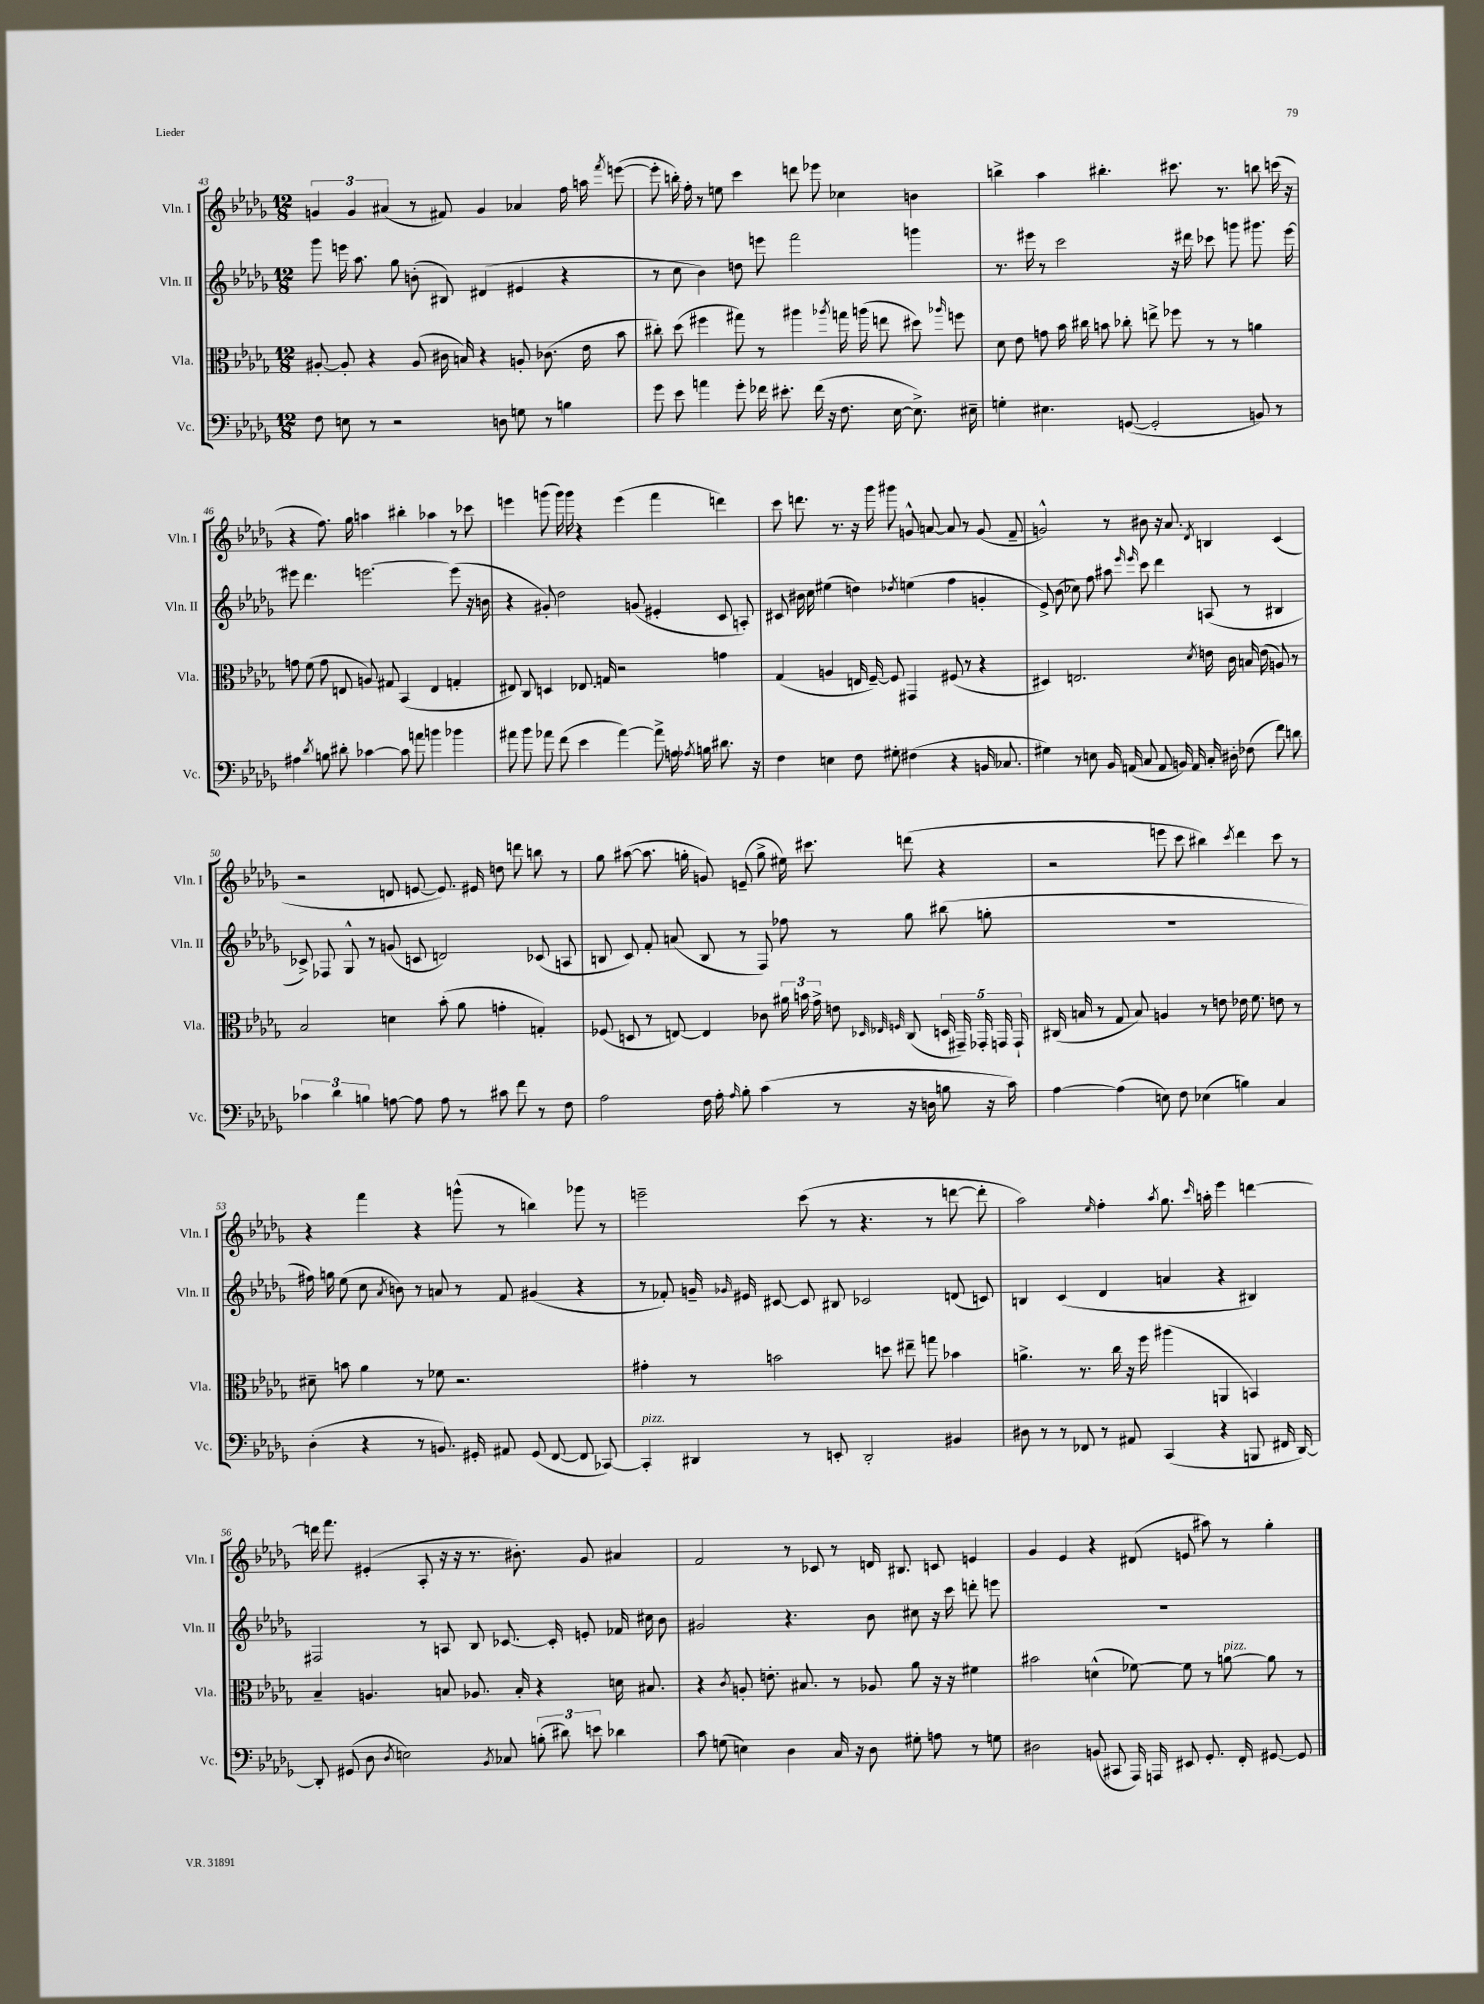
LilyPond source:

<<
\new StaffGroup <<
\new Staff = "s0" \with { instrumentName = "Vln. I" shortInstrumentName = "Vln. I" } {
    \clef treble \key des \major \numericTimeSignature \time 12/8
    \autoBeamOff \tuplet 3/2 { g'4 g'4 ais'4( } r8 fis'8) g'4 aes'4 f''16 a''16 \acciaccatura { f'''8 } e'''8~( |
    e'''8-. b''16-.) f''16-. r8 e''8 c'''4 d'''8 ees'''8 ces''4 b'4 |
    b''4-> aes''4 bis''4.-. cis'''8. r8. b''8 c'''16( r16 |
    r4 f''8.) ges''16 a''4 bis''4-. aes''4 r8 ces'''8 |
    e'''4 g'''8( g'''16) g'''16 r4 e'''4( f'''4 d'''4) |
    c'''8 d'''8. r8. r16 ges'''16 gis'''8 g'8-^ a'8~ a'8 r8 g'8( f'8-- |
    g'2-^) r8 bis'8 r16 aes'8. \acciaccatura { des'8 } b4 c'4( |
    r2 d'8 e'8~ e'8.) eis'16 d''8 d'''8 b''8 r8 |
    ges''8 ais''8~( ais''8. g''16-. g'8) e'8--( g''8-> eis''16) cis'''8. d'''8( r4 |
    r2 e'''8 c'''8 bis''4) \acciaccatura { c'''8 } des'''4 c'''8 r8 |
    r4 f'''4 r4 g'''8-^( r8 b''4) ges'''8 r8 |
    e'''2-- c'''8( r8 r4. r8 d'''8~ d'''8-. |
    aes''2) \grace { ees''16 } f''4-. \acciaccatura { aes''8 } ges''8. \grace { c'''16 } a''16-. ees'''4 d'''4~ |
    d'''16 f'''8. eis'4-.( aes8-. r16 r16 r8. bis'8.-.) ges'8 ais'4 |
    f'2 r8 ces'8 r8 d'16 bis8. c'8 e'4 |
    ges'4 ees'4 r4 dis'8( e'8 ais''8) r8 ges''4-. \bar "|." |
}
\new Staff = "s1" \with { instrumentName = "Vln. II" shortInstrumentName = "Vln. II" } {
    \clef treble \key des \major \numericTimeSignature \time 12/8
    \autoBeamOff ges'''8 e'''16 aes''8. ges''8 b'8-.( bis8) dis'4( eis'4 r4 |
    r8 c''8 bes'4) d''8 e'''8 f'''2 g'''4 |
    r8. eis'''16 r8 c'''2 r16 dis'''16 ces'''8 g'''8 gis'''8. eis'''16~ |
    eis'''8 des'''4. e'''2.~ e'''8( r16 b'16 |
    r4 gis'8-.) des''2 g'8( eis'4-. c'8 a8-.) |
    cis'8 bis'16 c''16 eis''4( d''4) \acciaccatura { des''8 } e''4( f''4 g'4-. |
    ees'8->) bes'8( ces''8) f''8 ais''8 \grace { ees'''16 ees'''16 } c'''8 des'''4 a8( r8 bis4 |
    ces'8->) fes8 ges8-^ r8 g'8( c'8 d'2) ces'8( a8 |
    b8 c'8) f'8-. a'8( b8 r8 f8) fes''8 r8 ges''8 bis''8( g''8-. |
    R1. |
    fis''16) g''16 ees''8( c''8 \acciaccatura { aes'8 } b'8) r8 a'8 r8 f'8 gis'4( r4 |
    r8 fes'8-.) g'16-- \grace { ges'16 } eis'16 cis'8~ cis'8 bis8 ces'2 d'8( c'8) |
    b4 c'4( des'4 a'4 r4 bis4) |
    fis2 r8 a8 bes8 ces'8.~ ces'16-. e'8-. fes'16 cis''16 bes'8 |
    gis'2 r4. bes'8 cis''8 r16 c'''16 d'''8-. e'''8 |
    R1. \bar "|." |
}
\new Staff = "s2" \with { instrumentName = "Vla." shortInstrumentName = "Vla." } {
    \clef alto \key des \major \numericTimeSignature \time 12/8
    \autoBeamOff ais8~-. ais8-. r4 ais8( cis'16 b16) r4 a8-. ces'8.( ees'16 bes'8 |
    cis''8-.) des''8( fis''4 gis''8) r8 ais''4 \acciaccatura { aes''8 } g''16 a''16( e''8 dis''8) \grace { aes''16 } f''8 |
    des'8 ees'8 g'8 bes'16 cis''16 b'8 ces''8-. e''8-> fes''8 r8 r8 a'4 |
    g'8 f'8( g'8 e8 a8) gis8 bes,4( e4 g4-. |
    eis8) c8 d4 ees8. g16 r2 g'4 |
    ges4( a4 e16 f16~--) f8 gis,4 fis8( r8 r4 |
    dis4) e2. \acciaccatura { des'8 } e'16 c'16 b16 e'16( a8) r8 |
    bes2 d'4 bes'8-.( aes'8 g'4-. g4-.) |
    fes8( d8 r8 e8~) e4 ces'8 \tuplet 3/2 { ais'16 b'16 ges'16-> } e'8 \grace { des32 ees32 f32 } c8( \tuplet 5/4 { d16 gis,16--) ges,16-. g,16 g,16-! } |
    cis16( b16 r8 ges8 b8) a4 r8 e'8 ees'16 f'8. e'8 r8 |
    dis'8-- b'8 aes'4 r8 fes'8 r2. |
    gis'4-. r8 b'2 d''8 eis''8-- g''8 bes'4 |
    a'4.-> r8. c''16 r16 f''16 ais''4( a,4 b,4) |
    bes4-- a4. b8 aes8. b16-. r4 d'16 bis8. |
    r4 \acciaccatura { c'8 } a8-. e'8.-. bis8. r8 aes8 aes'8 r16 r16 fis'4 |
    bis'2 d'4-^( fes'8~) fes'8 r8 a'8~^\markup { \italic "pizz." } a'8 r8 \bar "|." |
}
\new Staff = "s3" \with { instrumentName = "Vc." shortInstrumentName = "Vc." } {
    \clef bass \key des \major \numericTimeSignature \time 12/8
    \autoBeamOff f8 e8 r8 r2 d8 g8 r8 b4 |
    ges'8 ees'8 a'4 ges'8-. fes'16 eis'8.-. fes'16( r16 f8. ees16~ ees8.->) eis16-- |
    g4-. eis4. g,8~( g,2-. b,8) r8 |
    ais4 \acciaccatura { des'8 } b8 dis'8-. ces'4~ ces'8 a'8 b'4 bes'4 |
    ais'8 bes'8 aes'8 f'8( ees'4 aes'4~) aes'8-> a16 \acciaccatura { aes8 } b16 dis'8. r16 |
    f4 e4 f8 gis8-. fis4( r4 b,16 ces8. |
    gis4) r8 e8 bes,16 a,16( c8 a,8 b,16) a,16 c16-. dis16-. fes8( f'8) d'8 |
    \tuplet 3/2 { ces'4 des'4 b4 } a8~ a8 a8 r8 cis'8 f'8 r8 f8 |
    aes2 f16 aes16-. \grace { aes16 } bes8-. c'4( r8 r16 d16 b8 r16 c'16) |
    aes4~ aes4( e8) f8 ees4( b4) c4 |
    des4-.( r4 r8 b,8.) gis,16-. ais,8 gis,8( f,8~ f,8 ces,8~) |
    ces,4-.^\markup { \italic "pizz." } dis,4 r8 e,8-. dis,2-. bis,4 |
    dis8 r8 r8 fes,8 r8 ais,8 c,4( r4 b,,8 fis,16 des,16~) |
    des,8-. gis,8( des8 \acciaccatura { des8 } e2) \acciaccatura { bes,8 } ces8 \tuplet 3/2 { b8-.( dis'8) e'8 } des'4 |
    c'8 g8( e4) des4 c16 r16 des8 gis8-. a8 r8 g8 |
    dis2 b,8( cis,8 aes,,16) a,,16 eis,8 ges,8.-. f,16-. gis,8~ gis,8 \bar "|." |
}
>>
>>
\layout { \context { \Score currentBarNumber = #43 } }
